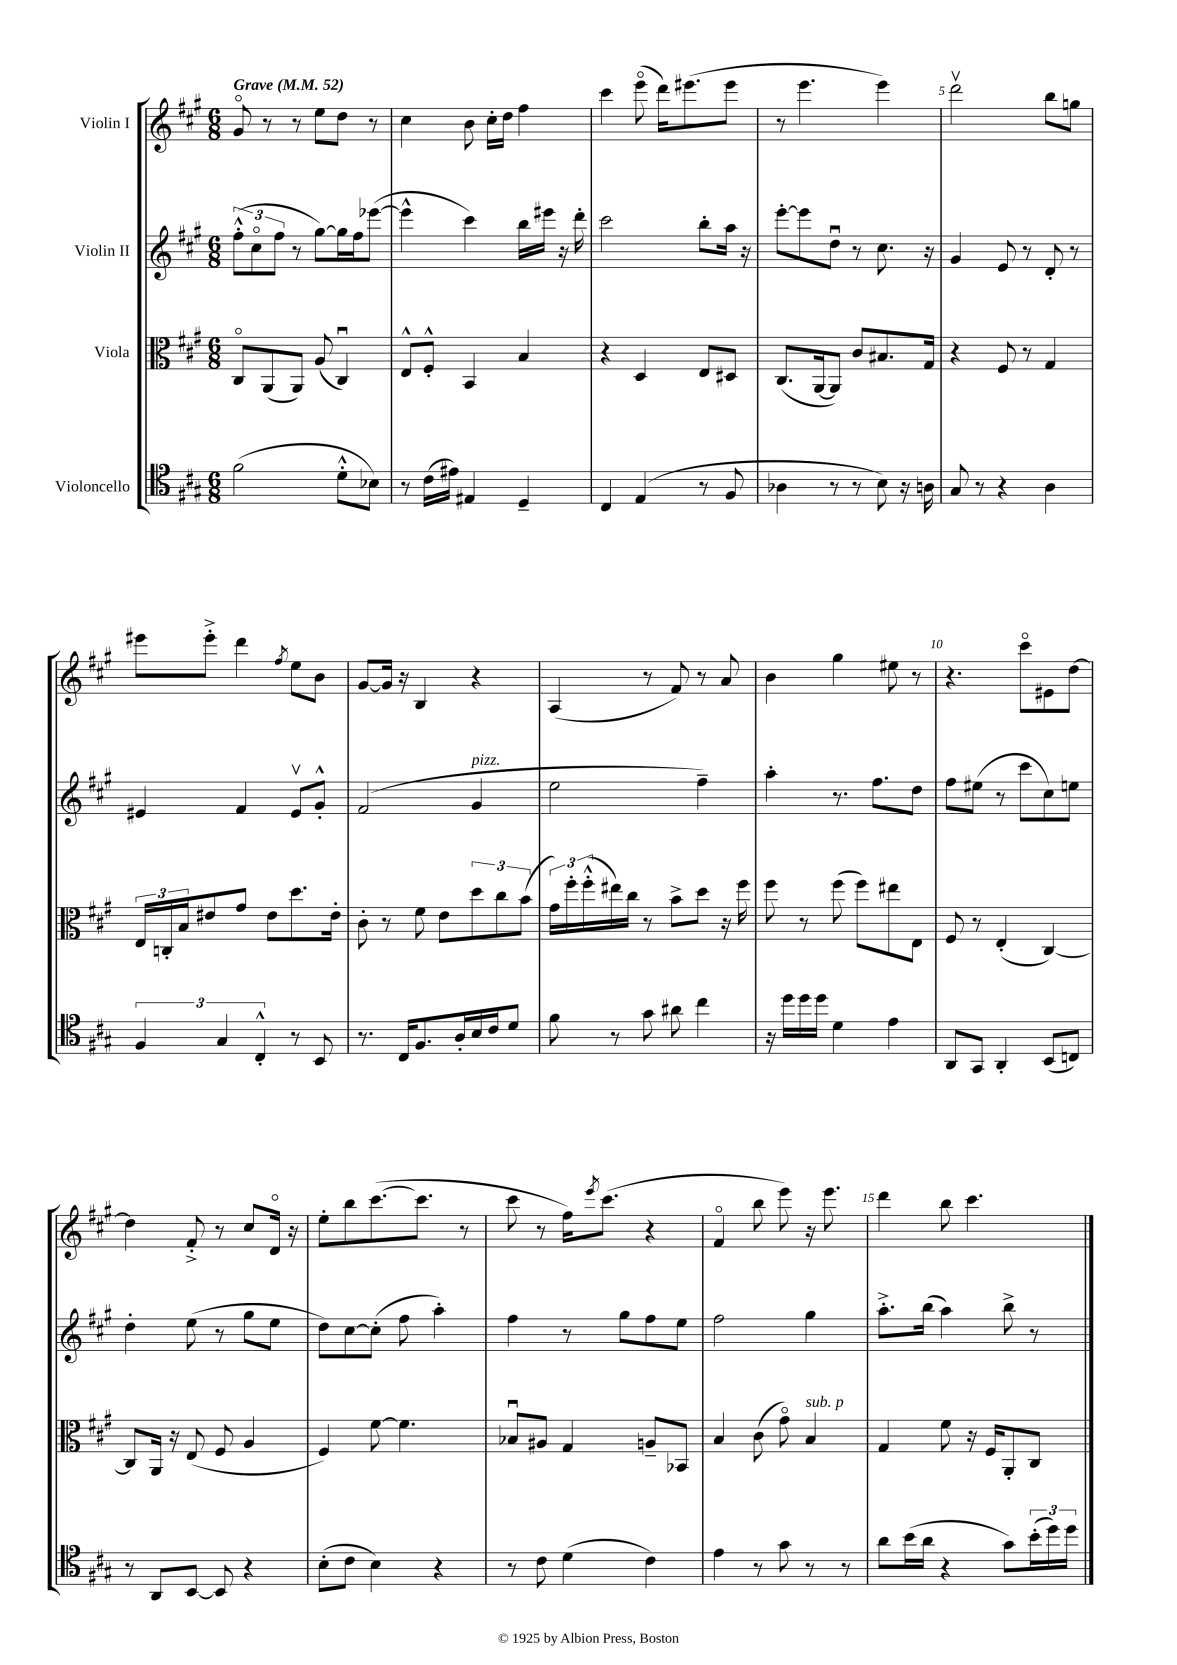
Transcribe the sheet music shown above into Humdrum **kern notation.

**kern	**kern	**kern	**kern
*part4	*part3	*part2	*part1
*staff4	*staff3	*staff2	*staff1
*I"Violoncello	*I"Viola	*I"Violin II	*I"Violin I
*clefC4	*clefC3	*clefG2	*clefG2
*k[f#c#g#]	*k[f#c#g#]	*k[f#c#g#]	*k[f#c#g#]
*M6/8	*M6/8	*M6/8	*M6/8
*MM52	*MM52	*MM52	*MM52
=1	=1	=1	=1
!	!	!	!LO:TX:a:B:t=Grave
(2f#\	8C#/L	(12ff#'^^\L	8g#/
.	.	12cc#\	.
.	(8AA/	.	8r
.	.	12ff#\J	.
.	8AA/J)	8r	8r
.	(8A/	[8gg#\L)	8ee\L
8d'^^\L	4C#u/)	16gg#\L]	8dd\J
.	.	16ff#\J	.
8B-X\J)	.	([8eee-X\J	8r
=2	=2	=2	=2
8r	8E^^/L	4eee-^^\]	4cc#\
(16c#\LL	8F#'^^/J	.	.
16e#X\JJ)	.	.	.
4E#X/	4BB/	4ccc#\)	8b\
.	.	.	16cc#'\LL
.	.	.	16dd\JJ
4D~/	4B/	16bb\LL	4ff#\
.	.	16eee#X\JJ	.
.	.	16r	.
.	.	16ddd'\	.
=3	=3	=3	=3
4C#/	4r	2ccc#\	4ccc#\
(4E/	4D/	.	(8eee\
.	.	.	16ddd\KL)
.	.	.	(8.eee#X\
8r	8E/L	8bb'\L	.
8F#/	8D#X/J	16aa\Jk	8eee#\J
.	.	16r	.
=4	=4	=4	=4
4A-X\	(8.C#/L	[8eee'\L	8r
.	.	8eee\]	4.eee\
.	[16AA/k	.	.
8r	8AA/J])	8ddu\J	.
8r	8c#/L	8r	.
8B\)	8.B#X/	8.cc#\	4eee\)
16r	.	.	.
16An\	16G#/Jk	16r	.
=5	=5	=5	=5
8G#/	4r	4g#/	2dddv\
8r	.	.	.
4r	8F#/	8e/	.
.	8r	8r	.
4A\	4G#/	8d'/	8bb\L
.	.	8r	8ggn\J
!!LO:LB:g=z
=6	=6	=6	=6
6F#/	24E/LL	4e#X/	8eee#X\L
.	24Cn'/	.	.
.	24B/J	.	.
.	8e#X/	.	8eee#'^\J
6G#/	.	.	.
.	8g#/J	4f#/	4ddd\
6C#'^^/	.	.	.
.	8e#\L	.	.
.	.	.	8qff#/
8r	8.dd\	8e#v/L	8ee\L
8BB/	.	8g#'^^/J	8b\J
.	16e#'\Jk	.	.
=7	=7	=7	=7
8.r	8c#'\	(2f#/	[8g#/L
.	8r	.	16g#/Jk]
16C#/KL	.	.	16r
8.F#/	8f#\	.	4B/
.	8e\L	.	.
16A'/L	.	.	.
!	!	!LO:TX:a:i:t=pizz.	!
16B/	12dd\	4g#/	4r
16c#/J	.	.	.
.	12cc#\	.	.
8d/J	.	.	.
.	(12b\J	.	.
=8	=8	=8	=8
8f#\	24g#\LL)	2ee\	(4A/
.	24ff#'\	.	.
.	(24ff#'^^\	.	.
8r	16ee#X\)	.	.
.	16cc#\JJ	.	.
8g#\	8r	.	8r
8a#X\	8b^\L	.	8f#/)
4cc#\	8dd\J	4ff#~\)	8r
.	16r	.	8a/
.	16ff#\	.	.
=9	=9	=9	=9
16r	8ff#\	4aa'\	4b\
16dd\LL	.	.	.
16dd\	8r	.	.
16dd\JJ	.	.	.
4d\	(8ff#\	8.r	4gg#\
.	8ff#\L)	.	.
.	.	8.ff#\L	.
4e\	8ee#X\	.	8ee#X\
.	8E\J	8dd\J	8r
=10	=10	=10	=10
8AA/L	8F#/	8ff#\L	4.r
8GG#/J	8r	(8ee#X\J	.
4AA'/	(4E'/	8r	.
.	.	8ccc#\L	8ccc#\L
(8BB/L	[4C#/)	8cc#\)	8e#X\
8Cn/J)	.	8een\J	[8dd\J
!!LO:LB:g=z
=11	=11	=11	=11
8r	8C#/L]	4dd'\	4dd\]
8AA/L	16AA/Jk	.	.
.	16r	.	.
[8BB/J	(8E/	(8ee\	8f#'^/
8BB/]	8F#/	8r	8r
4r	4A/	8gg#\L	8cc#/L
.	.	8ee\J	16d/Jk
.	.	.	16r
=12	=12	=12	=12
(8B'\L	4F#/)	8dd\L)	8ee'\L
8c#\J	.	[8cc#\	8bb\
4B\)	[8f#\	(8cc#'\J]	([8.ccc#\
.	4.f#\]	8ff#\	.
.	.	.	8.ccc#\J]
4r	.	4aa'\)	.
.	.	.	8r
=13	=13	=13	=13
8r	8B-Xu/L	4ff#\	8ccc#\
8c#\	8A#X/J	.	8r
(4d\	4G#/	8r	16ff#\KL)
.	.	.	8qeee/
.	.	.	(8.ccc#\J
.	.	8gg#\L	.
4c#\)	8An~/L	8ff#\	4r
.	8BB-X/J	8ee\J	.
=14	=14	=14	=14
4e\	4B/	2ff#\	4f#/
8r	(8c#\	.	8bb\
8g#\	8g#\)	.	8eee\)
!	!LO:TX:a:i:t=sub. p	!	!
8r	4B/	4gg#\	16r
.	.	.	8.eee\
8r	.	.	.
=15	=15	=15	=15
8a\L	4G#/	8.aa'^\L	4ddd\
(16b\L	.	.	.
16a\JJ	.	(16bb\Jk	.
4r	8f#\	4aa\)	8bb\
.	16r	.	4.ccc#\
.	16F#/KL	.	.
8g#\L)	8AA'/	8bb^\	.
(24b'\L	8C#/J	8r	.
24dd\)	.	.	.
24dd\JJ	.	.	.
==	==	==	==
*-	*-	*-	*-
